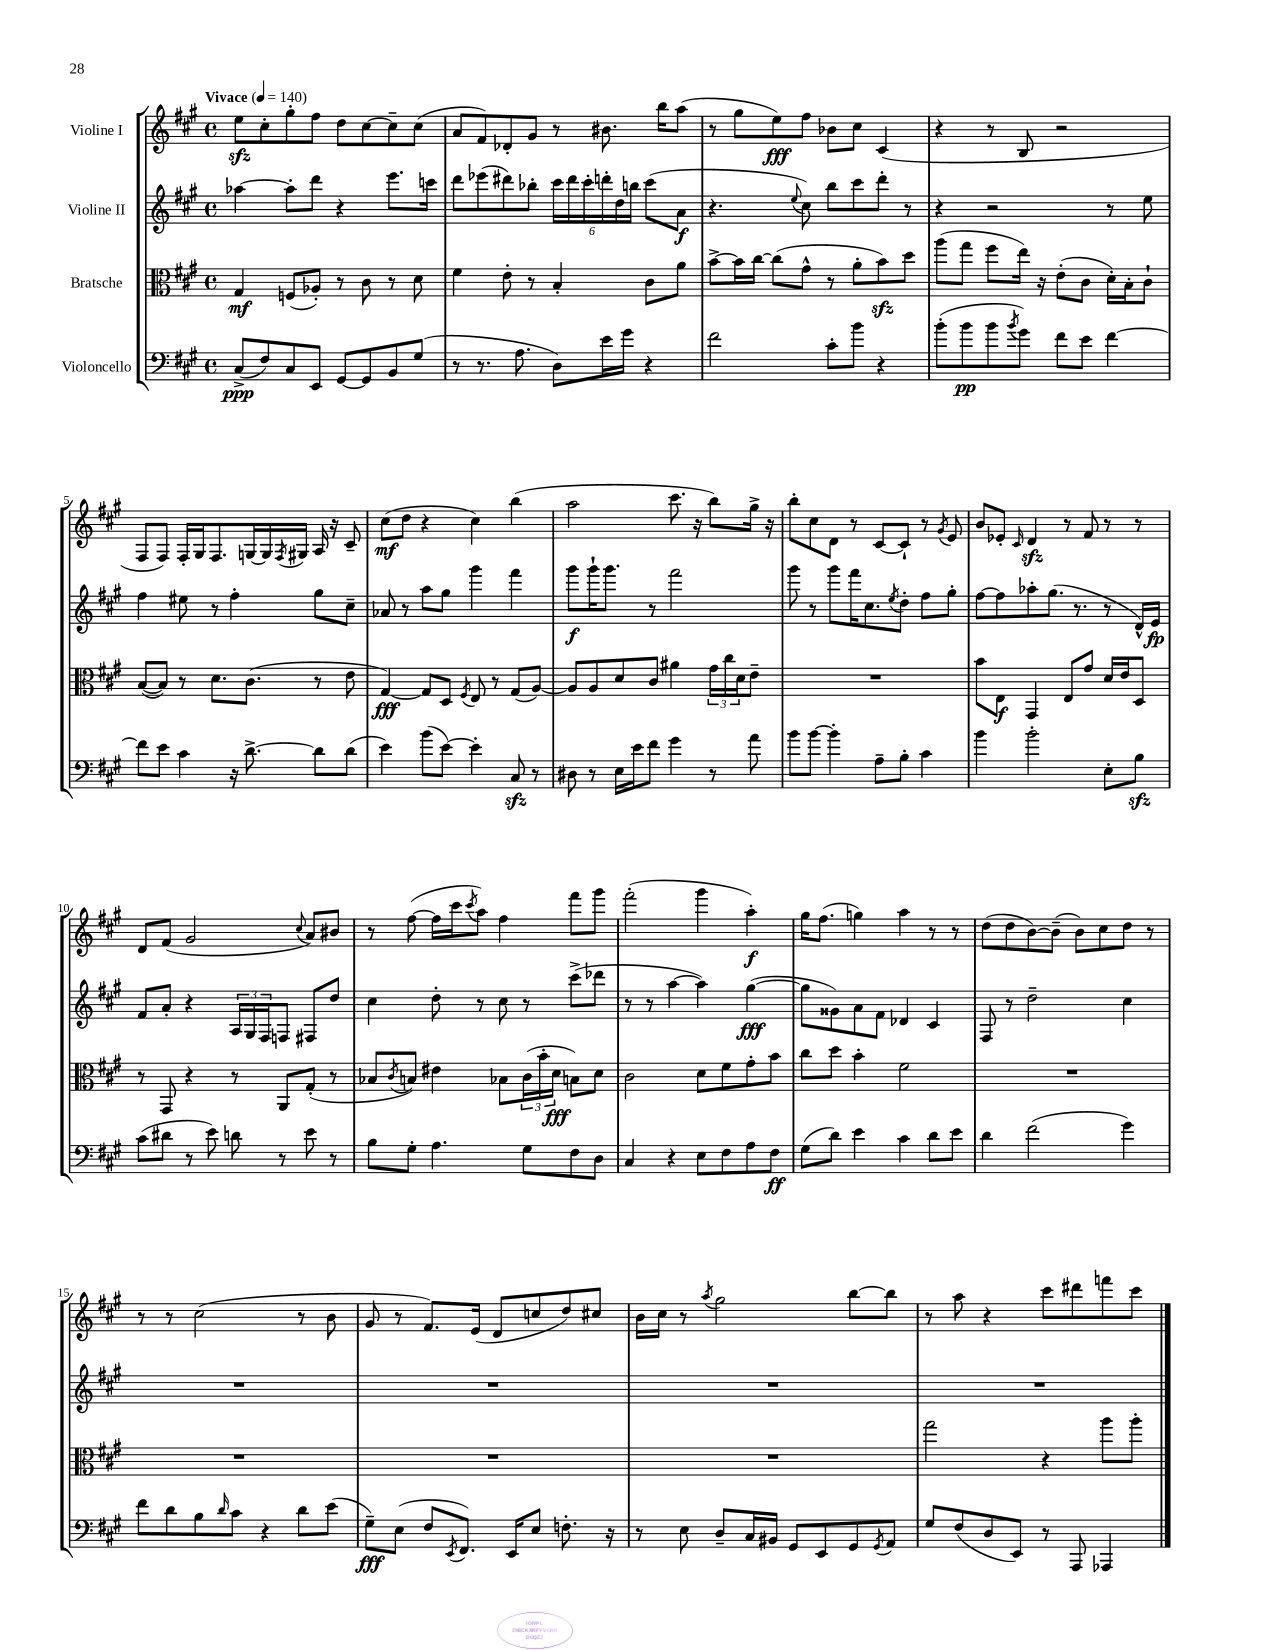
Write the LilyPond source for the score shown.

<<
\new StaffGroup <<
\new Staff = "s0" \with { instrumentName = "Violine I" } {
    \clef treble \key a \major \defaultTimeSignature \time 4/4 \tempo "Vivace" 4 = 140
    e''8\sfz cis''8-. gis''8-. fis''8 d''8 cis''8~ cis''8-- cis''8( |
    a'8 fis'8) des'8-. gis'8 r8 bis'8. b''16 a''8( |
    r8 gis''8 e''8\fff) fis''8 bes'8 cis''8 cis'4( |
    r4 r8 b8 r2 |
    fis8 fis8) fis16-. gis16 fis8. g16~ g16 \acciaccatura { fis8 } gis16 a16 r16 cis'8-- |
    cis''8\mf( d''8 r4 cis''4) b''4( |
    a''2 cis'''8. r16 b''8) gis''16-> r16 |
    b''8-. cis''8 d'8 r8 cis'8~ cis'8-! r8 \acciaccatura { gis'8 } e'8 |
    b'8 ees'8-. \grace { cis'16 } d'4\sfz r8 fis'8 r8 r8 |
    d'8 fis'8( gis'2 \appoggiatura { cis''8 } a'8) bis'8 |
    r8 fis''8~( fis''16 cis'''16 \acciaccatura { cis'''8 } a''8) fis''4 fis'''8 gis'''8 |
    fis'''2-.( gis'''4 a''4-.\f) |
    gis''16 fis''8.( g''4) a''4 r8 r8 |
    d''8( d''8 b'8~) b'8--( b'8) cis''8 d''8 r8 |
    r8 r8 cis''2( r8 b'8 |
    gis'8 r8 fis'8.) e'16( d'8 c''8 d''8) cis''8 |
    b'16 cis''16 r8 \acciaccatura { a''8 } gis''2 b''8~ b''8 |
    r8 a''8 r4 cis'''8 dis'''8 f'''8 cis'''8 \bar "|." |
}
\new Staff = "s1" \with { instrumentName = "Violine II" } {
    \clef treble \key a \major \defaultTimeSignature \time 4/4
    aes''4~ aes''8-. d'''8 r4 e'''8. c'''16 |
    d'''8 ees'''8( dis'''8) bes''8-. \tuplet 6/4 { cis'''16 dis'''16 cis'''16-. d'''16-. d''16 b''16 } cis'''8( a'8\f |
    r4. \appoggiatura { e''8 } cis''8) b''8 cis'''8 d'''8-. r8 |
    r4 r2 r8 e''8 |
    fis''4 eis''8 r8 fis''4-. gis''8 cis''8-- |
    aes'8 r8 a''8 gis''8 gis'''4 fis'''4 |
    gis'''8\f gis'''16-! gis'''8. r8 fis'''2 |
    gis'''8 r8 gis'''8 fis'''16 cis''8. \acciaccatura { e''8 } d''8-. fis''8 gis''8-. |
    fis''8~ fis''8 aes''8-. gis''8.( r8. r8 d'16-^) e'16\fp |
    fis'8 a'8-. r4 \tuplet 3/2 { a16 gis16 fis16 } f8 fis8 d''8 |
    cis''4 d''8-. r8 cis''8 r8 cis'''8->( des'''8 |
    r8 r8 a''4~ a''4) gis''4~\fff( |
    gis''8 gisis'8) a'8 fis'8 des'4 cis'4 |
    fis8 r8 d''2-- cis''4 |
    R1 |
    R1 |
    R1 |
    R1 \bar "|." |
}
\new Staff = "s2" \with { instrumentName = "Bratsche" } {
    \clef alto \key a \major \defaultTimeSignature \time 4/4
    gis4\mf f8( aes8-.) r8 cis'8 r8 d'8 |
    fis'4 e'8-. r8 b4-. cis'8 a'8 |
    b'8~-> b'16 cis''16~ cis''8( gis'8-^ r8 a'8-. b'8\sfz) d''8 |
    a''8( gis''8 fis''8 e''16) r16 e'8-.( cis'8 d'16-.) b16-. cis'8-! |
    b8~( b8) r8 d'8. cis'8.( r8 e'8 |
    gis4~\fff) gis8 d8 \acciaccatura { fis8 } e8 r8 gis8( a8~) |
    a8 a8 d'8 cis'8 ais'4 \tuplet 3/2 { gis'16 cis''16 d'16 } e'8-- |
    R1 |
    b'8 e8\f gis,4 e8 gis'8 d'16 e'16 d8 |
    r8 gis,8 r4 r8 a,8 gis8-.( r8 |
    bes8 \acciaccatura { cis'8 } b8) eis'4 bes8 \tuplet 3/2 { cis'16( b'16-. d'16\fff } b8) d'8 |
    cis'2 d'8 fis'8 gis'8-. b'8 |
    cis''8 d''8 b'4-. fis'2 |
    R1 |
    R1 |
    R1 |
    R1 |
    gis''2 r4 a''8 a''8-. \bar "|." |
}
\new Staff = "s3" \with { instrumentName = "Violoncello" } {
    \clef bass \key a \major \defaultTimeSignature \time 4/4
    cis8->\ppp( fis8) cis8 e,8 gis,8~ gis,8 b,8 gis8( |
    r8 r8. a8. d8) e'16 gis'16 r4 |
    fis'2 cis'8-. b'8 r4 |
    b'8-.( b'8\pp b'8 \acciaccatura { b'8 } gis'8) fis'8 e'8 fis'4~ |
    fis'8 e'8 cis'4 r16 d'8.~-> d'8 d'8( |
    e'4) b'8( e'8~) e'4-. cis8\sfz r8 |
    dis8 r8 e16 e'16 fis'8 gis'4 r8 a'8 |
    b'8 b'8~ b'4-. a8-- b8-. cis'4 |
    b'4 b'2-. e8-. b8\sfz |
    cis'8( dis'8 r8 e'8) d'8 r8 e'8 r8 |
    b8 gis8-. a4. gis8 fis8 d8 |
    cis4 r4 e8 fis8 a8 fis8\ff |
    gis8( d'8) e'4 cis'4 d'8 e'8 |
    d'4 fis'2( gis'4) |
    fis'8 d'8 b8 \grace { d'16 } cis'8 r4 d'8 e'8( |
    gis8--\fff) e8( fis8 \acciaccatura { e,8 } fis,8.) e,16 e8 f8.-. r16 |
    r8 e8 d8-- cis16 bis,16 gis,8 e,8 gis,8 \acciaccatura { gis,8 } a,8 |
    gis8 fis8( d8 e,8) r8 a,,8 aes,,4 \bar "|." |
}
>>
>>
